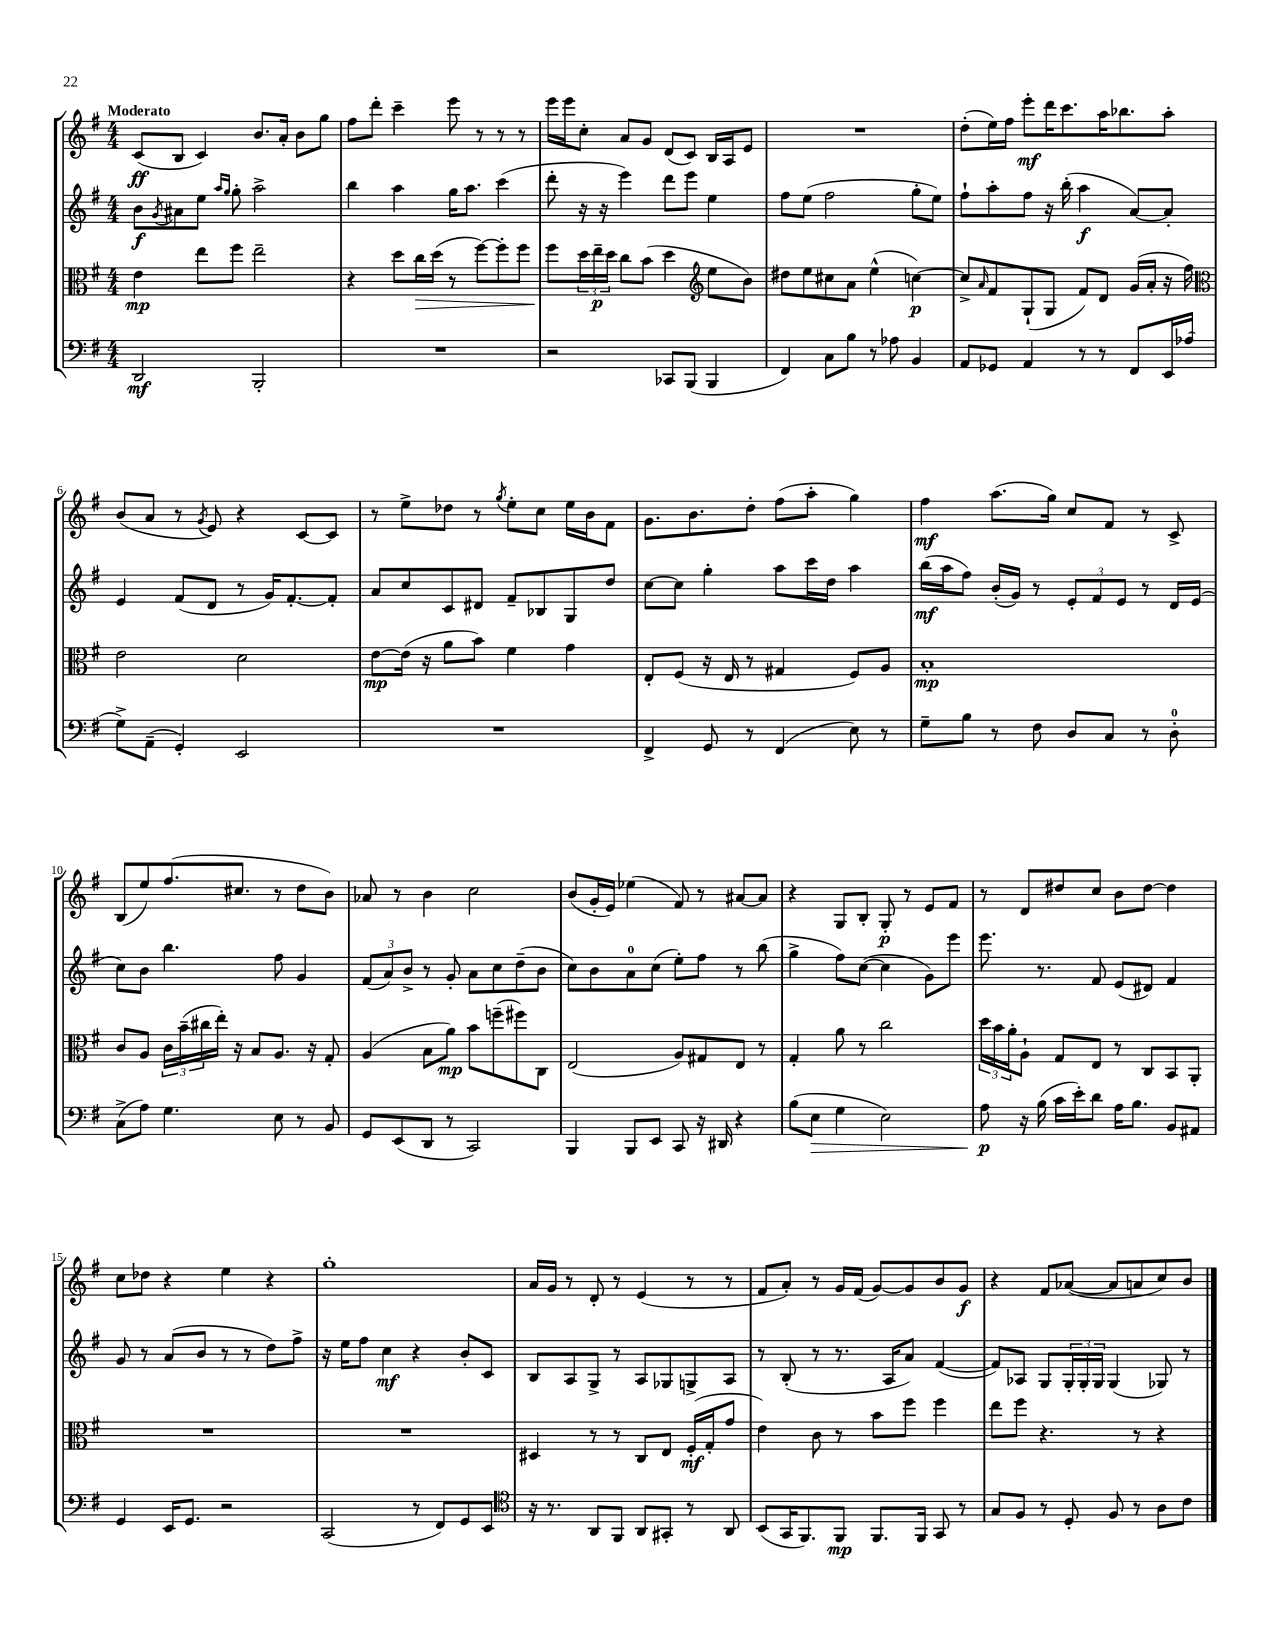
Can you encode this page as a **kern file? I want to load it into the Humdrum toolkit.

**kern	**kern	**kern	**kern
*staff4	*staff3	*staff2	*staff1
*clefF4	*clefC3	*clefG2	*clefG2
*k[f#]	*k[f#]	*k[f#]	*k[f#]
*M4/4	*M4/4	*M4/4	*M4/4
2DD/	4e\	8b\L	(8c/L
.	.	8qg/	.
.	.	8a#\	8B/J
.	8ee\L	8ee\J	4c/)
.	.	16qqaa/LL	.
.	.	16qqgg/JJ	.
.	8ff#\J	8gg'\	.
2BBB'/	2ee~\	2aa^\	8.b/L
.	.	.	16a'/Jk
.	.	.	8b\L
.	.	.	8gg\J
=	=	=	=
1r	4r	4bb\	8ff#\L
.	.	.	8ddd'\J
.	8dd\L	4aa\	4ccc~\
.	16cc\L	.	.
.	(16dd\JJ	.	.
.	8r	16gg\LK	8eee\
.	.	8.aa\J	.
.	[8ff#\L)	.	8r
.	8ff#'\]	(4ccc\	8r
.	8ff#\J	.	8r
=	=	=	=
2r	8ff#\L	8ddd'\	16eee\LL
.	.	.	16eee\J
.	24dd\L	16r	8cc'\J
.	24ee~\	.	.
.	.	16r	.
.	24dd\JJ	.	.
.	8cc\L	4eee\)	8a/L
.	(8b\J	.	8g/J
8CC-/L	4dd\	8ddd\L	(8d/L
(8BBB/J	.	8eee\J	8c/J)
*	*clefG2	*	*
4BBB/	8ee\L	4ee\	16B/LL
.	.	.	16A/J
.	8b\J)	.	8e/J
=	=	=	=
4FF#/)	8dd#\L	8ff#\L	1r
.	8ee\	(8ee\J	.
8C\L	8cc#\	2ff#\	.
8B\J	8a\J	.	.
8r	(4ee^^\	.	.
8A-\	.	.	.
4BB/	[4cc\)	8gg'\L	.
.	.	8ee\J)	.
=	=	=	=
8AA/L	8cc^/]L	8ff#`\L	(8dd'\L
.	16qqa/	.	.
8GG-/J	8f#/	8aa'\	16ee\L)
.	.	.	16ff#\JJ
4AA/	(8G`/	8ff#\J	8eee'\L
.	8G/J	16r	16ddd\K
.	.	(16bb'\	8.ccc\
8r	8f#/L)	4aa\	.
8r	8d/J	.	16aa\K
.	.	.	8.bb-\
8FF#/L	(16g/LL	[8a/L)	.
.	16a'/JJ	.	.
16EE/L	16r	8a'/]J	8aa'\J
(16A-/JJ	16ff#\)	.	.
=	=	=	=
*	*clefC3	*	*
8G^\L)	2e\	4e/	(8b/L
(8AA~\J	.	.	8a/J
4GG'/)	.	(8f#/L	8r
.	.	.	8qg/
.	.	8d/J	8e/)
2EE/	2d\	8r	4r
.	.	16g/LK)	.
.	.	[8.f#'/	.
.	.	.	[8c/L
.	.	8f#'/]J	8c/]J
=	=	=	=
1r	[8e\L	8a/L	8r
.	(16e\]Jk	8cc/	8ee^\L
.	16r	.	.
.	8a\L	8c/	8dd-\J
.	8b\J)	8d#/J	8r
.	.	.	8qgg/
.	4f#\	8f#~/L	8ee'\L
.	.	8B-/	8cc\J
.	4g\	8G/	16ee\LL
.	.	.	16b\J
.	.	8dd/J	8f#\J
=	=	=	=
4FF#^/	8E'/L	[8cc\L	8.g\L
.	(8F#/J	8cc\]J	.
.	.	.	8.b\
8GG/	16r	4gg'\	.
.	16E/	.	.
8r	8r	.	8dd'\J
(4FF#/	4G#/	8aa\L	(8ff#\L
.	.	16ccc\L	8aa'\J
.	.	16dd\JJ	.
8E\)	8F#/L)	4aa\	4gg\)
8r	8A/J	.	.
=	=	=	=
8G~\L	1B'	(16bb\LL	4ff#\
.	.	16aa\J	.
8B\J	.	8ff#\J)	.
8r	.	(16b'/LL	(8.aa\L
.	.	16g/JJ)	.
8F#\	.	8r	.
.	.	.	16gg\Jk)
8D/L	.	12e'/L	8cc/L
.	.	12f#/	.
8C/J	.	.	8f#/J
.	.	12e/J	.
8r	.	8r	8r
8D'\	.	16d/LL	8c^/
.	.	(16e/JJ	.
=	=	=	=
(8C^\L	8c/L	8cc\L)	(8B/L
8A\J)	8A/J	8b\J	8ee/)
4.G\	24c\LL	4.bb\	(8.ff#/
.	(24b~\	.	.
.	24cc#\	.	.
.	16ee'\JJ)	.	.
.	16r	.	8.cc#/J
.	8B/L	.	.
8E\	8.A/J	8ff#\	8r
8r	.	4g/	8dd\L
.	16r	.	.
8BB/	8G'/	.	8b\J)
=	=	=	=
8GG/L	(4A/	(12f#/L	8a-/
.	.	12a/)	.
(8EE/	.	.	8r
.	.	12b^/J	.
8DD/J	8B\L	8r	4b\
8r	8a\J)	8g'/	.
2CC/)	8b\L	8a\L	2cc\
.	(8ff~\	8cc\	.
.	8ff#\)	(8dd~\	.
.	8C\J	8b\J	.
=	=	=	=
4BBB/	(2E/	8cc\L)	(8b/L
.	.	8b\	16g'/L
.	.	.	16e/JJ)
8BBB/L	.	8a\	(4ee-\
8EE/J	.	(8cc\J	.
8CC/	8A/L)	8ee'\L)	8f#/)
16r	8G#/	8ff#\J	8r
16DD#/	.	.	.
4r	8E/J	8r	[8a#/L
.	8r	(8bb\	8a#/]J
=	=	=	=
(8B\L	4G'/	4gg^\	4r
8E\J	.	.	.
4G\	8a\	8ff#\L)	8G/L
.	8r	([8cc\J	8B'/J
2E\)	2cc\	4cc\]	8G'/
.	.	.	8r
.	.	8g\L)	8e/L
.	.	8eee\J	8f#/J
=	=	=	=
8A\	24dd\LL	8.eee\	8r
.	24b\	.	.
.	24a'\J	.	.
16r	8A`\J	.	8d/L
(16B\	.	8.r	.
16c\LL	8G/L	.	8dd#/
16e'\J)	.	.	.
8d\J	8E/J	8f#/	8cc/J
16A\LK	8r	(8e/L	8b\L
8.B\J	.	.	.
.	8C/L	8d#/J)	[8dd#\J
8BB/L	8BB/	4f#/	4dd#\]
8AA#/J	8AA'/J	.	.
=	=	=	=
4GG/	1r	8g/	8cc\L
.	.	8r	8dd-\J
16EE/LK	.	(8a/L	4r
8.GG/J	.	.	.
.	.	8b/J	.
2r	.	8r	4ee\
.	.	8r	.
.	.	8dd\L)	4r
.	.	8ff#^\J	.
=	=	=	=
(2CC/	1r	16r	1gg'
.	.	16ee\LK	.
.	.	8ff#\J	.
.	.	4cc\	.
8r	.	4r	.
8FF#/L)	.	.	.
8GG/	.	8b'/L	.
8EE/J	.	8c/J	.
=	=	=	=
*clefC4	*	*	*
16r	4D#/	8B/L	16a/LL
8.r	.	.	16g/JJ
.	.	8A/	8r
8AA/L	8r	8G^/J	8d'/
8FF#/J	8r	8r	8r
8AA/L	8C/L	8A/L	(4e/
8GG#'/J	8E/J	8G-/	.
8r	(16F#'/LL	8G^/	8r
.	16G'/J	.	.
8AA/	8g/J	8A/J	8r
=	=	=	=
(8BB/L	4e\)	8r	8f#/L
16GG/K	.	(8B'/	8a'/J)
8.FF#/)	.	.	.
.	8c\	8r	8r
8FF#/J	8r	8.r	16g/LL
.	.	.	(16f#/JJ
8.FF#/L	8b\L	.	[8g/L)
.	.	16A/LK	.
.	8ff#\J	8a/J)	8g/]
16FF#/Jk	.	.	.
8GG/	4ff#\	([4f#/	8b/
8r	.	.	8g/J
=	=	=	=
8G/L	8ee\L	8f#/]L)	4r
8F#/J	8ff#\J	8A-/J	.
8r	4.r	8G/L	8f#/L
8D'/	.	24G'/L	([8a-/J
.	.	24G'/	.
.	.	24G/JJ	.
8F#/	.	(4G/	8a-/]L
8r	8r	.	8a/
8A\L	4r	8G-/)	8cc/)
8c\J	.	8r	8b/J
==	==	==	==
*-	*-	*-	*-
